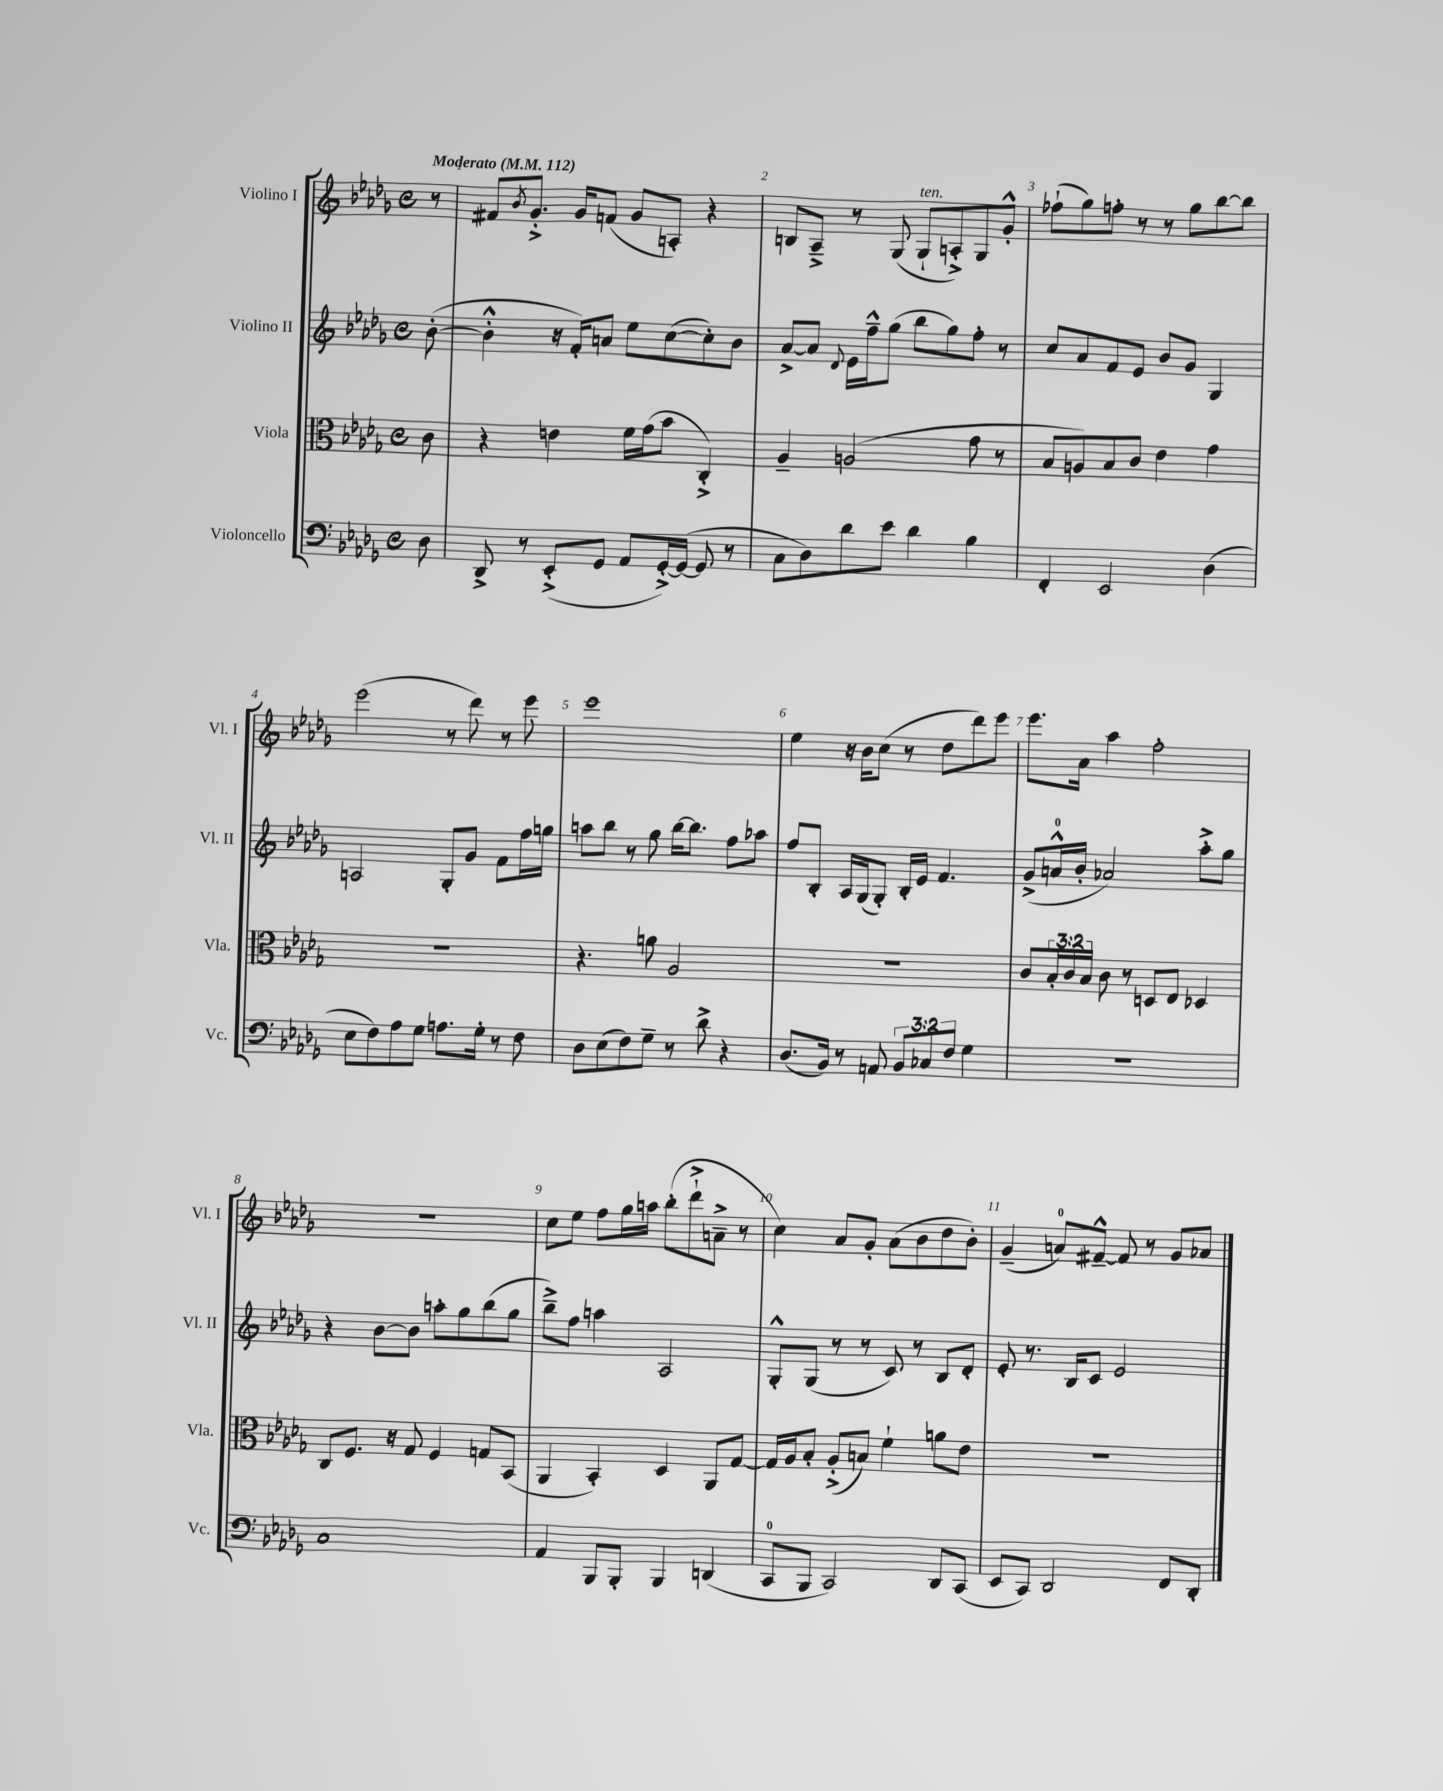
<<
\new StaffGroup <<
\new Staff = "s0" \with { instrumentName = "Violino I" shortInstrumentName = "Vl. I" } {
    \clef treble \key des \major \defaultTimeSignature \time 4/4 \partial 8 \tempo "Moderato" 4 = 112
    r8 |
    fis'8 \acciaccatura { bes'8 } ges'8.-.-> ges'16 f'8( ges'8 a8-.) r4 |
    b8 aes8---> r8 ges8( ges8-!^\markup { \italic "ten." } a8-.->) ges8 ges'8-.-^ |
    fes''8-!( ges''8) f''8-. r8 r8 ges''8 bes''8~ bes''8 |
    ees'''2( r8 des'''8) r8 ees'''8 |
    ees'''1 |
    ees''4 r16 bes'16 c''8( r8 des''8 des'''8) ees'''8 |
    ees'''8. aes'16 aes''4 f''2-. |
    R1 |
    c''8 ees''8 f''8 ges''16 a''16 bes''8-.( des'''8-!-> a'8---> r8 |
    c''4) aes'8 ges'8-. aes'8( bes'8 des''8 bes'8-.) |
    ges'4--( a'8-0) fis'8~---^ fis'8 r8 ges'8 aes'8 \bar "|." |
}
\new Staff = "s1" \with { instrumentName = "Violino II" shortInstrumentName = "Vl. II" } {
    \clef treble \key des \major \defaultTimeSignature \time 4/4 \partial 8
    bes'8~-.( |
    bes'4-.-^ r16 f'16-.) a'8 ees''8 c''8~( c''8-.) bes'8 |
    aes'8~-> aes'8 \appoggiatura { des'8 } ees'16 f''16---^ ges''8( bes''8 ges''8) f''8-. r8 |
    c''8 aes'8 f'8 ees'8 bes'8 ges'8 ges4 |
    a2 ges8-. ges'8 f'8 f''16 g''16 |
    a''8 bes''8 r8 ges''8 bes''16~ bes''8. f''8 aes''8 |
    f''8 bes8-. aes16 ges16( ges8-.) bes16-. ees'16 f'4. |
    ges'8->( a'16-0-^ bes'16-. aes'2) aes''8-.-> ges''8 |
    r4 bes'8~ bes'8 a''8-. ges''8 bes''8( ges''8 |
    bes''8--->) f''8 a''4 aes2 |
    ges8-.-^ ges8( r8 r8 c'8) r8 bes8 des'8-. |
    ees'8-. r8. bes16 c'8 ees'2 \bar "|." |
}
\new Staff = "s2" \with { instrumentName = "Viola" shortInstrumentName = "Vla." } {
    \clef alto \key des \major \defaultTimeSignature \time 4/4 \override Staff.TupletNumber.text = #tuplet-number::calc-fraction-text \partial 8
    c'8 |
    r4 e'4 f'16 ges'16( bes'8 c4-.->) |
    aes4-- a2( ges'8 r8 |
    bes8 a8) bes8 c'8 ees'4 ges'4 |
    R1 |
    r4. a'8 aes2 |
    R1 |
    c'8 \tuplet 3/2 { bes16-. c'16 bes16 } c'8 r8 d8 ees8 des4 |
    c8 f8. r16 ges8 f4 g8 bes,8( |
    aes,4 bes,4-.) des4 aes,8 ges8~ |
    ges16 aes16 bes8-. aes8-.->( b8) f'4-! a'8 ees'8 |
    r1 \bar "|." |
}
\new Staff = "s3" \with { instrumentName = "Violoncello" shortInstrumentName = "Vc." } {
    \clef bass \key des \major \defaultTimeSignature \time 4/4 \override Staff.TupletNumber.text = #tuplet-number::calc-fraction-text \partial 8
    des8 |
    des,8-> r8 ees,8-.->( ges,8 aes,8 ges,16~-.->) ges,16~( ges,8 r8 |
    c8 des8) des'8 ees'8 des'4 bes4 |
    f,4-. ees,2 des4( |
    ees8 f8) aes8 ges8 a8. ges16-. r8 f8 |
    des8 ees8( f8) ges8-- r8 des'8-> r4 |
    des8.( bes,16) r8 a,8 \tuplet 3/2 { bes,8 ces8 f8 } ges4 |
    R1 |
    c1 |
    aes,4 bes,,8 bes,,8-. bes,,4 d,4( |
    c,8-0 bes,,8 c,2) des,8 c,8( |
    ees,8 c,8) des,2 f,8 des,8-. \bar "|." |
}
>>
>>
\layout { \context { \Score \override BarNumber.break-visibility = ##(#f #t #t) barNumberVisibility = #all-bar-numbers-visible } }
